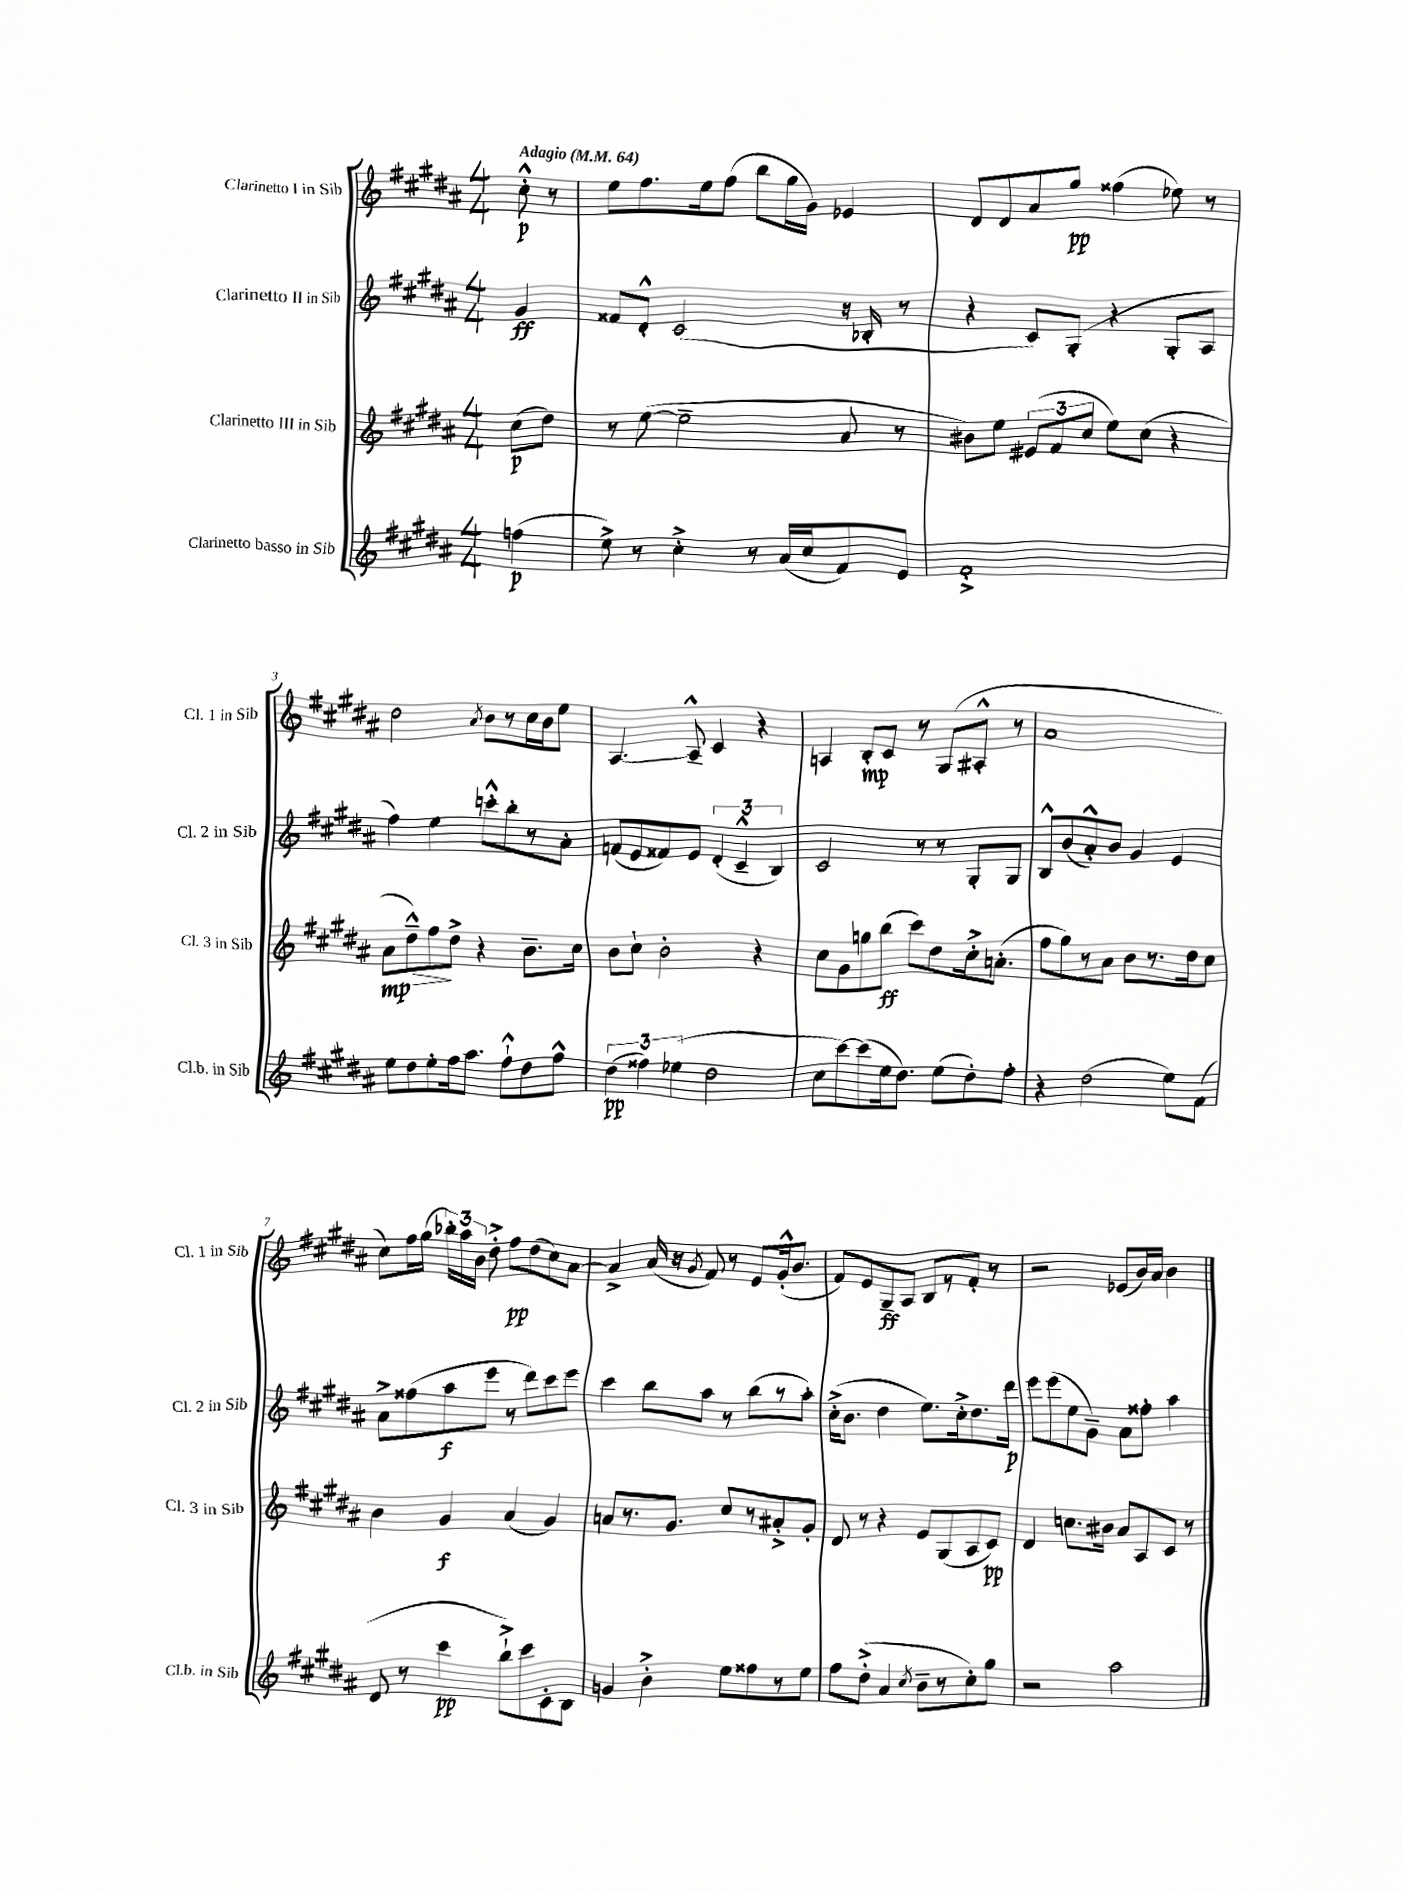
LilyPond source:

<<
\new StaffGroup <<
\new Staff = "s0" \with { instrumentName = "Clarinetto I in Sib" shortInstrumentName = "Cl. 1 in Sib" } {
    \clef treble \key b \major \numericTimeSignature \time 4/4 \partial 4 \tempo "Adagio" 4 = 64
    \autoBeamOff cis''8-.-^\p r8 |
    e''8[ fis''8. e''16 fis''8]( b''8[ gis''16 gis'16]) ees'4 |
    dis'8[ dis'8 ais'8 gis''8]\pp fisis''4( ees''8) r8 |
    dis''2 \acciaccatura { ais'8 } b'8[ r8 cis''16 b'16 e''8] |
    ais4.~ ais8---^ cis'4 r4 |
    a4 b8[-.\mp cis'8] r8 gis8[( ais8]-.-^ r8 |
    ais'1 |
    cis''8[) fis''16 gis''16]( \tuplet 3/2 { bes''16[-.) ais''16 b'16] } dis''8-.-> fis''8[\pp dis''8( cis''8) ais'8]~ |
    ais'4-> ais'16( r16 \acciaccatura { gis'8 } fis'8) r8 e'8[ gis'16-.-^( b'8.] |
    fis'8[) e'8 gis8--\ff ais8] b8[ r8 fis'8]-. r8 |
    r2 ees'8[( b'16) ais'16] b'4 \bar "|." |
}
\new Staff = "s1" \with { instrumentName = "Clarinetto II in Sib" shortInstrumentName = "Cl. 2 in Sib" } {
    \clef treble \key b \major \numericTimeSignature \time 4/4 \partial 4
    \autoBeamOff gis'4\ff |
    fisis'8[ dis'8]-.-^ cis'2( r16 bes16-. r8 |
    r4 cis'8[) gis8]-.( r4 gis8[-. ais8] |
    fis''4) e''4 c'''8[-.-^ b''8-. r8 ais'8]-. |
    f'8[( e'8 fisis'8) e'8] \tuplet 3/2 { dis'4-.( cis'4---^ b4) } |
    cis'2 r8 r8 gis8[-. gis8] |
    b8[-^ b'8( ais'8-.-^) b'8] gis'4 e'4 |
    ais'8[-> fisis''8( ais''8\f e'''8] r8 dis'''8[) cis'''8 e'''8] |
    cis'''4 b''8[ ais''8] r8 b''8[( r8 ais''8]-.) |
    cis''16[-.->( b'8.] dis''4 e''8.[) cis''16-.-> dis''8. dis'''16]\p |
    e'''8[ e'''8( e''8 gis'8]--) ais'8[ fisis''8]-. ais''4 \bar "|." |
}
\new Staff = "s2" \with { instrumentName = "Clarinetto III in Sib" shortInstrumentName = "Cl. 3 in Sib" } {
    \clef treble \key b \major \numericTimeSignature \time 4/4 \partial 4
    \autoBeamOff cis''8[\p( dis''8]) |
    r8 e''8~( e''2-- ais'8 r8 |
    bis'8[) e''8] \tuplet 3/2 { eis'8[( fis'8 cis''8] } e''8[) cis''8]( r4 |
    ais'8[\mp\> dis''8---^) fis''8\! dis''8]-> r4 b'8.[-- cis''16] |
    b'8[ cis''8]-! b'2-. r4 |
    cis''8[ gis'8 g''8 b''8]\ff( cis'''8[) dis''8 cis''16-.-> a'8.]-.( |
    fis''8[ gis''8) r8 ais'8] b'8[ r8. dis''16 cis''8] |
    b'4 gis'4\f ais'4( gis'4) |
    a'8[ r8. gis'8.] cis''8[ r8 ais'8-.-> gis'8]-. |
    dis'8 r8 r4 e'8[ gis8( ais8 cis'8]\pp) |
    dis'4 c''8.[ bis'16] ais'8[ ais8 cis'8] r8 \bar "|." |
}
\new Staff = "s3" \with { instrumentName = "Clarinetto basso in Sib" shortInstrumentName = "Cl.b. in Sib" } {
    \clef treble \key b \major \numericTimeSignature \time 4/4 \partial 4
    \autoBeamOff f''4\p( |
    e''8->) r8 cis''4-.-> r8 ais'16[( cis''16 fis'8) e'8] |
    fis'1-.-> |
    e''8[ dis''8 e''8-. fis''16 ais''8.] fis''8[-!-^ dis''8 fis''8]-^ |
    \tuplet 3/2 { dis''4\pp( fisis''4) ees''4( } dis''2 |
    cis''8[ cis'''8~) cis'''8( e''16 dis''8.]) e''8[( dis''8-.) fis''8]-. |
    r4 dis''2( e''8[) fis'8]( |
    dis'8 r8 cis'''4\pp b''8[-!->) cis'''8 cis'8-. b8] |
    g'4 b'4-.-> e''8[ fisis''8 r8 e''8] |
    fis''8[ dis''8]-.->( ais'4 \acciaccatura { cis''8 } b'8[-- r8 cis''8-.) gis''8] |
    r2 ais''2 \bar "|." |
}
>>
>>
